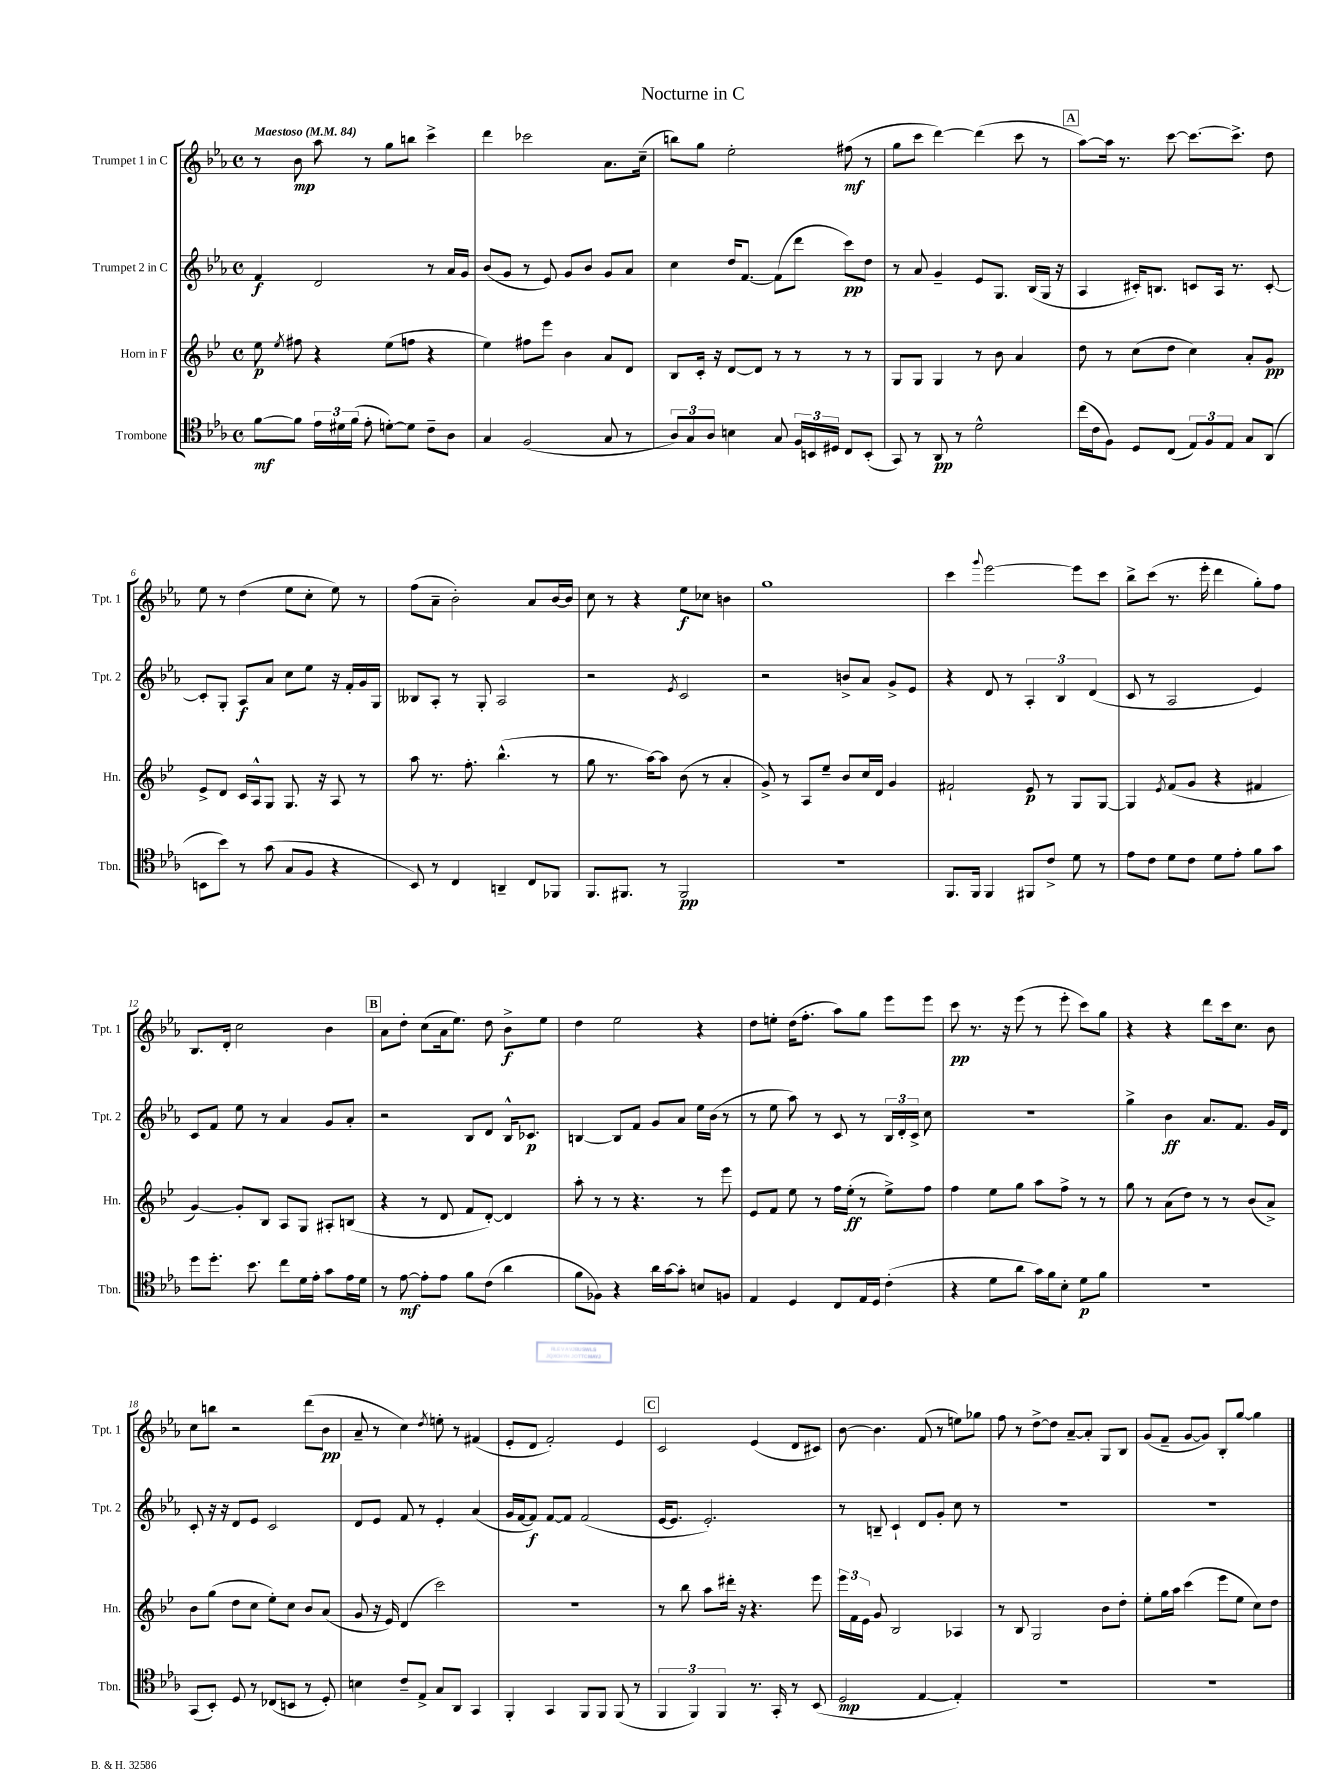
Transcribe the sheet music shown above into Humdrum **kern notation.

**kern	**kern	**kern	**kern
*staff4	*staff3	*staff2	*staff1
*clefC4	*clefG2	*clefG2	*clefG2
*k[b-e-a-]	*k[b-e-]	*k[b-e-a-]	*k[b-e-a-]
*M4/4	*M4/4	*M4/4	*M4/4
*met(c)	*met(c)	*met(c)	*met(c)
*MM84	*MM84	*MM84	*MM84
[8f\L	8ee-\	4f/	8r
.	8qee-/	.	.
8f\]J	8ff#\	.	8b-\
24e-\LL	4r	2d/	8aa-\
24d#\	.	.	.
(24f\JJ	.	.	.
8e-'\	.	.	8r
[8d'\L)	(8ee-\L	.	8gg\L
8d\]J	8ff\J	.	8bb\J
8c~\L	4r	8r	4ccc^\
8A-\J	.	16a-/LL	.
.	.	16g/JJ	.
=	=	=	=
4G/	4ee-\)	(8b-/L	4ddd\
.	.	8g/J	.
(2F/	8ff#\L	8r	2ccc-\
.	8eee-\J	8e-/)	.
.	4b-\	8g/L	.
.	.	8b-/J	.
8G/	8a/L	8g/L	8.a-\L
8r	8d/J	8a-/J	.
.	.	.	(16cc~\Jk
=	=	=	=
12A-/L)	8B-/L	4cc\	8bb\L)
12G/	.	.	.
.	16c'/Jk	.	8gg\J
12A-/J	.	.	.
.	16r	.	.
4B\	[8d/L	16dd/LK	2ee-'\
.	.	[8.f/J	.
.	8d/]J	.	.
8G/	8r	(8f\]L	.
24F/LL	8r	8ddd\J	.
24BB/	.	.	.
24D#/JJ	.	.	.
8C/L	8r	8ccc\L)	(8ff#\
(8BB'/J	8r	8dd\J	8r
=	=	=	=
8GG/)	8G/L	8r	8gg\L
8r	8G/J	8a-/	8ccc\J
8AA-/	4G/	4g~/	[4ddd\)
8r	.	.	.
2d^^\	8r	8e-/L	(4ddd\]
.	8b-\	8.G/J	.
.	4a/	.	8ccc\
.	.	(16B-/LL	.
.	.	16G/JJ	8r
.	.	16r	.
=	=	=	=
(16cc\LL	8dd\	4A-/	[8aa-\L)
16c\J	.	.	.
8F\J)	8r	.	16aa-\]Jk
.	.	.	8.r
8D/L	(8cc\L	16c#'/LK)	.
.	.	8.B/J	.
(8C/J	8dd\J	.	[8ccc\
12E-/L)	4cc\)	8c/L	8.ccc\_L
12F/	.	.	.
.	.	16A-/Jk	.
12E-/J	.	.	.
.	.	8.r	8.ccc^\]J
8G/L	8a'/L	.	.
(8AA-/J	8g/J	[8c'/	8dd\
=	=	=	=
8BB\L	8e-^/L	8c'/]L	8ee-\
8b-\J)	8d/J	8G'/J	8r
8r	16c/LL	8A-/L	(4dd\
.	16A^^/J	.	.
(8g\	8G/J	8a-/J	.
8G/L	8.G/	8cc\L	8ee-\L
8F/J	.	8ee-\J	8cc'\J
.	16r	.	.
4r	8A/	16r	8ee-\)
.	.	16f'/LL	.
.	8r	16g/	8r
.	.	16G/JJ	.
=	=	=	=
8BB-/)	8aa\	8B--/L	(8ff\L
8r	8.r	8A-'/J	8a-~\J
4C/	.	8r	2b-'\)
.	8.ff'\	.	.
.	.	8G'/	.
4AA~/	(4.bb-^^\	2A-/	.
8C/L	.	.	8a-/L
8FF-/J	8r	.	[16b-/L
.	.	.	16b-/]JJ
=	=	=	=
8.FF/L	8gg\	2r	8cc\
.	8.r	.	8r
8.FF#/J	.	.	.
.	.	.	4r
.	[16aa\LK)	.	.
8r	8aa\]J	.	.
.	.	8qe-/	.
2FF#/	(8b-\	2c/	8ee-\L
.	8r	.	8cc-\J
.	4a'/	.	4b\
=	=	=	=
1r	8g^/)	2r	1gg
.	8r	.	.
.	8A/L	.	.
.	8ee-~/J	.	.
.	8b-/L	8b^/L	.
.	16cc/L	8a-/J	.
.	16d/JJ	.	.
.	4g/	8g^/L	.
.	.	8e-/J	.
=	=	=	=
8.FF/L	2f#`/	4r	4ccc\
16FF/Jk	.	.	.
.	.	.	8qqggg/
4FF/	.	8d/	[2eee-\
.	.	8r	.
8FF#/L	8e-/	6A-'/	.
8c^/J	8r	.	.
.	.	6B-/	.
8d\	8G/L	.	8eee-\]L
.	.	(6d/	.
8r	[8G/J	.	8ccc\J
=	=	=	=
8e-\L	4G/]	8c/	8bb-^\L
8c\J	.	8r	(8ccc\J
.	8qe-/	.	.
8d\L	(8f/L	2A-/	8.r
8c\J	8g/J	.	.
.	.	.	16eee-'\
8d\L	4r	.	4ddd\
8e-'\J	.	.	.
8f\L	4f#/	4e-/)	8gg'\L)
8g\J	.	.	8ff\J
=	=	=	=
8dd\L	[4g/)	8c/L	8.B-/L
8.dd'\J	.	8f/J	.
.	.	.	16d'/Jk
.	8g'/]L	8ee-\	2cc\
8.b-\	.	.	.
.	8B-/J	8r	.
8cc\L	8A/L	4a-/	.
16d\L	8G/J	.	.
16e-'\JJ	.	.	.
8g\L	8A#'/L	8g/L	4b-\
16e-\L	(8B/J	8a-'/J	.
16d\JJ	.	.	.
=	=	=	=
8r	4r	2r	8a-\L
[8e-\	.	.	8dd'\J
8e-'\]L	8r	.	(8cc\L
8e-\J	8d/	.	16a-\k
.	.	.	8.ee-\J)
8f\L	8f/L	8B-/L	.
(8c\J	[8d'/J)	8d/J	8dd\
4a-\	4d/]	16B-^^/LK	8b-^\L
.	.	8.c-/J	.
.	.	.	8ee-\J
=	=	=	=
8f\L	8aa'\	[4B/	4dd\
8F-\J)	8r	.	.
4r	8r	8B/]L	2ee-\
.	4.r	8f/J	.
16a-\LL	.	8g/L	.
[16g\J	.	.	.
8g'\]J	.	8a-/J	.
8B/L	8r	16ee-\LL	4r
.	.	(16b-\JJ	.
8F/J	8eee-\	8r	.
=	=	=	=
4E-/	8e-/L	8r	8dd\L
.	8f/J	8ee-\	8ee'\J
4D/	8ee-\	8aa-\)	(16dd\LK
.	.	.	8.ff'\J
.	8r	8r	.
8C/L	16ff\LL	8c/	8aa-\L)
.	(16ee-'\JJ	.	.
16E-/L	8r	8r	8gg\J
16D/JJ	.	.	.
(4c'\	8ee-^\L)	24B-/LL	8eee-\L
.	.	24d'/	.
.	.	24c^/JJ	.
.	8ff\J	8cc\	8eee-\J
=	=	=	=
4r	4ff\	1r	8ccc\
.	.	.	8.r
8d\L	8ee-\L	.	.
.	.	.	16r
8a-\J	8gg\J	.	(8eee-\
16g\LL)	8aa\L	.	8r
16f\J	.	.	.
8B-'\J	8ff^\J	.	8eee-'\
8d\L	8r	.	8ccc\L)
8f\J	8r	.	8gg\J
=	=	=	=
1r	8gg\	4gg^\	4r
.	8r	.	.
.	(8a\L	4b-\	4r
.	8dd\J)	.	.
.	8r	8.a-/L	8ddd\L
.	8r	.	16ccc\k
.	.	8.f/J	8.cc\J
.	(8b-/L	.	.
.	8a^/J)	16g/LL	8b-\
.	.	16d/JJ	.
=	=	=	=
(8GG/L	8b-\L	8c'/	8cc\L
8BB-'/J)	(8gg\J	16r	8bb\J
.	.	16r	.
8D/	8dd\L	8d/L	2r
8r	8cc\J	8e-/J	.
(8C-/L	8ee-'\L)	2c/	.
8BB/J	8cc\J	.	.
8r	8b-/L	.	(8ddd\L
8D'/)	(8a/J	.	8b-\J
=	=	=	=
4B\	8g/	8d/L	8a-~/
.	16r	8e-/J	8r
.	16e-/)	.	.
8c~/L	(4d/	8f/	4cc\)
8E-^/J	.	8r	.
.	.	.	8qdd/
8G/L	2ccc\)	4e-'/	8ee'\
8AA-/J	.	.	8r
4GG/	.	(4a-/	(4f#/
=	=	=	=
4FF'/	1r	16g/LL	8e-'/L
.	.	[16f/J	.
.	.	8f/]J)	8d/J
4GG/	.	[8f/L	2f'/)
.	.	8f/]J	.
8FF/L	.	(2f/	.
8FF/J	.	.	.
(8FF/	.	.	4e-/
8r	.	.	.
=	=	=	=
6FF/	8r	[16e-/LK	2c/
.	.	8.e-/]J	.
.	8bb-\	.	.
6FF/)	.	.	.
.	8aa\L	2.e-'/)	.
6FF/	.	.	.
.	16ddd#'\Jk	.	.
.	16r	.	.
8.r	4.r	.	(4e-/
16GG'/	.	.	.
8r	.	.	8d/L
(8BB-/	8eee-\	.	8c#/J)
=	=	=	=
2D/	24eee-\LL	8r	[8b-\
.	24f\	.	.
.	24e-\JJ	.	.
.	8g/	8B~/	4.b-\]
.	2B-/	4c`/	.
[4E-/	.	8d/L	(8f/
.	.	8g'/J	8r
4E-'/])	4A-/	8cc\	8ee\L)
.	.	8r	8gg-\J
=	=	=	=
1r	8r	1r	8ff\
.	8B-/	.	8r
.	2G/	.	[8dd^\L
.	.	.	8dd\]J
.	.	.	[8a-~/L
.	.	.	8a-'/]J
.	8b-\L	.	8G/L
.	8dd'\J	.	8B-/J
=	=	=	=
1r	8ee-'\L	1r	(8g/L
.	16gg\L	.	8f~/J
.	16aa\JJ	.	.
.	(4ccc\	.	[8g/L
.	.	.	8g/]J)
.	8eee-\L	.	8B-'/L
.	8ee-\J	.	[8gg/J
.	8cc\L)	.	4gg\]
.	8dd\J	.	.
==	==	==	==
*-	*-	*-	*-
